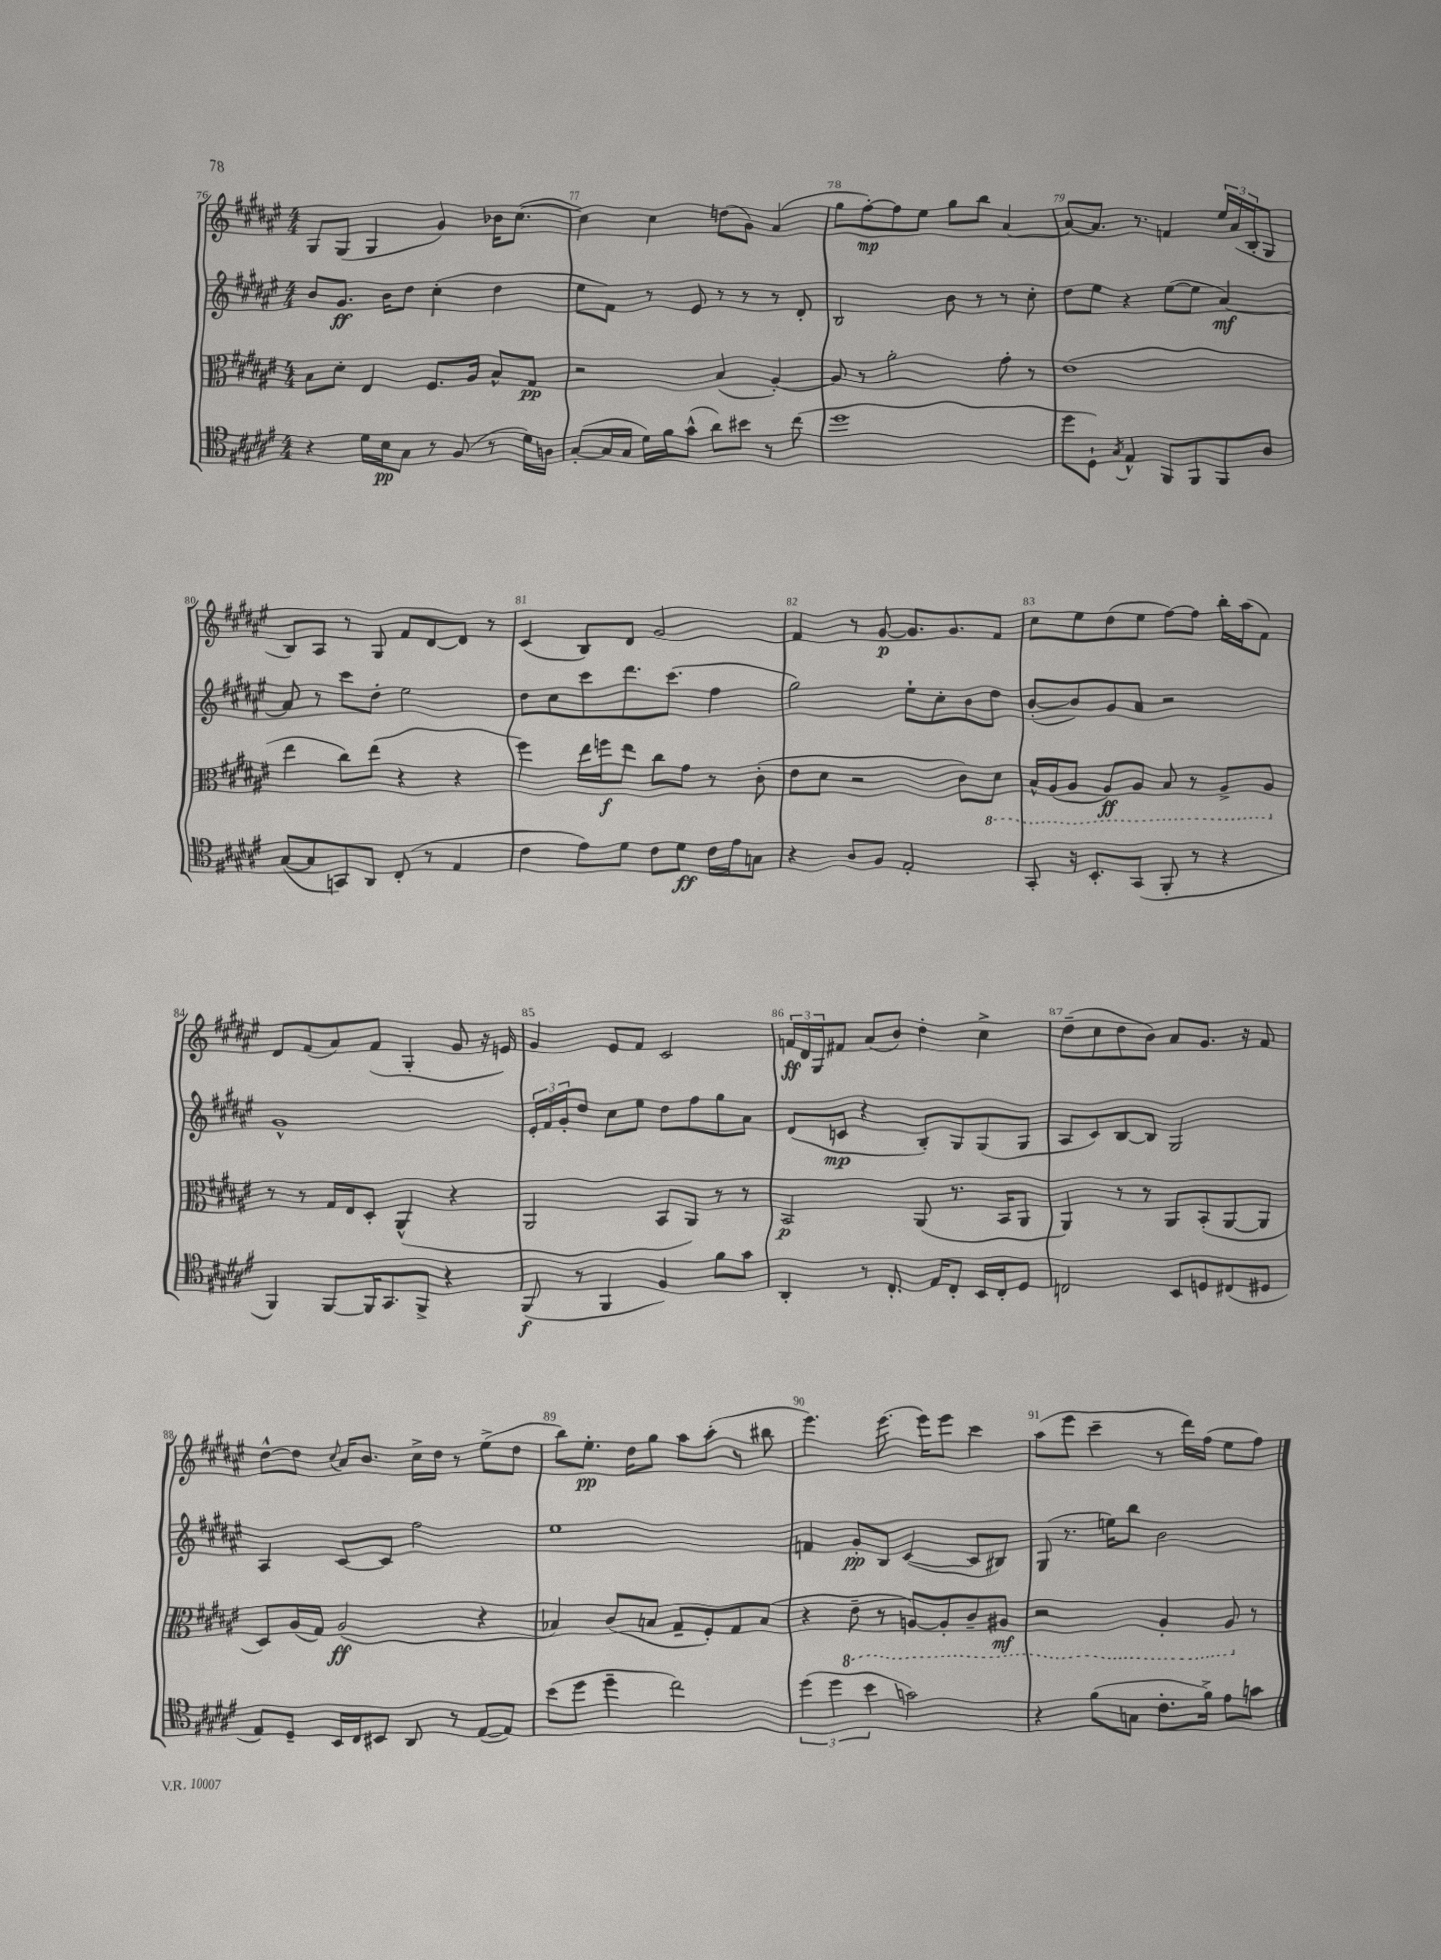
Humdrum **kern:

**kern	**kern	**kern	**kern
*staff4	*staff3	*staff2	*staff1
*clefC4	*clefC3	*clefG2	*clefG2
*k[f#c#g#d#a#e#]	*k[f#c#g#d#a#e#]	*k[f#c#g#d#a#e#]	*k[f#c#g#d#a#e#]
*M4/4	*M4/4	*M4/4	*M4/4
4r	8B\L	8b/L	8G#/L
.	8d#'\J	8.g#/J	(8G#/J
16d#\LL	4E#/	.	4G#/
16B\J	.	16b\LK	.
8G#\J	.	8dd#\J	.
8r	8.F#/L	(4cc#'\	4g#/)
(8F#/	.	.	.
.	16A#/Jk	.	.
8r	8B^^/L	4dd#\	16b-\LK
.	.	.	([8.cc#\J
16d#\LL)	8G#/J	.	.
16A\JJ	.	.	.
=	=	=	=
([8G#'/L	2r	8ee#\L	4cc#\])
16G#/]L	.	8f#\J)	.
16G#/JJ	.	.	.
16d#\LL)	.	8r	4cc#\
16f#\J	.	.	.
(8g#^^\J	.	8e#/	.
8a#\L)	(4B/	8r	(8dd\L
8b#\J	.	8r	8g#\J)
8r	[4A#'/)	8r	(4a#/
(8cc#\	.	8d#'/	.
=	=	=	=
1dd#	8A#/]	2B/	8gg#\L
.	8r	.	[8ff#'\)
.	2a#'\	.	8ff#\]
.	.	.	8ee#\J
.	.	8b\	8gg#\L
.	.	8r	8bb\J
.	8g#'\	8r	[4a#/
.	8r	8cc#'\	.
=	=	=	=
8dd#\L	(1e#	8dd#\L	8a#/_L
8D#`\J)	.	8ee#\J	8.a#/]J
8qG#/	.	.	.
4E#^^/	.	4r	.
.	.	.	8.r
8FF#/L	.	([8ee#\L	4f/
8FF#/	.	8ee#\]J	.
8FF#/	.	[4a#/)	24ee#/LL
.	.	.	(24a#/
.	.	.	24B'/J
8A#/J	.	.	8G#/J
=	=	=	=
([8G#/L	4ee#\	8a#/]	8B/L)
8G#/]	.	8r	8A#/J
8GG/)	8cc#\L)	8ccc#\L	8r
8AA#/J	(8ee#\J	8dd#'\J	8G#/
(8C#'/	4r	2ee#\	8f#/L
8r	.	.	[8d#/
4E#/	4r	.	8d#/]J
.	.	.	8r
=	=	=	=
4c#\	4ff#\)	8dd#\L	(4c#/
.	.	8cc#\	.
8e#\L)	16ee#\LL	8ccc#\	8B/L)
.	16ff\J	.	.
8d#\J	8ee#\J	8.ddd#\	8d#/J
8c#\L	8cc#\L	.	2g#/
.	.	(8.ccc#\J	.
8d#\J	8g#\J	.	.
16c#\LL	8r	4ff#\	.
16e#\J	.	.	.
8G\J	(8c#'\	.	.
=	=	=	=
4r	8e#\L	2gg#\)	4f#/
.	8d#\J	.	.
8A#/L	2r	.	8r
8F#/J	.	.	[8g#/
2E#'/	.	8ee#`\L	8.g#/]L
.	.	8cc#'\	.
.	.	.	8.g#/
.	8c#\L)	8b\	.
.	8D#\J	8dd#\J	8f#/J
=	=	=	=
8GG#'/	16BB^^/LL	([8b'/L	8cc#\L
.	(16AA#/J	.	.
16r	8AA#/J	8b/])	8ee#\
8.BB'/L	.	.	.
.	8AA#/L)	8g#/	(8dd#\
(8GG#/J	8AA#/J	8a#/J	8ee#\J
8FF#'/	8BB/	2r	[8ff#\L)
8r	8r	.	8ff#\]J
4r	8AA#^/L	.	16bb'\LL
.	.	.	(16aa#\J
.	8AA#/J	.	8f#\J)
=	=	=	=
4FF#/)	8r	1g#^^	8d#/L
.	8r	.	(8f#/
[8FF#/L	16G#/LL	.	8a#/)
.	16E#/J	.	.
16FF#/]K	8D#'/J	.	(8f#/J
8.GG#/	.	.	.
.	(4AA#^^/	.	4G#'/
8FF#^/J	.	.	.
4r	4r	.	8g#/
.	.	.	16r
.	.	.	16e/)
=	=	=	=
(8FF#/	2AA#/	24e#'/LL	4g#/
.	.	24f#/	.
.	.	24g#'/J	.
8r	.	8dd#/J	.
4FF#/	.	8cc#\L	8e#/L
.	.	8ee#\J	8f#/J
4F#/)	8BB/L	8dd#\L	2c#/
.	8AA#/J)	8ff#\	.
8f#\L	8r	8gg#\	.
8g#\J	8r	8a#\J	.
=	=	=	=
4AA#'/	2BB/	(8d#/L	24f/LL
.	.	.	24d#/
.	.	.	24G#/J
.	.	8c/J	8f#/J
8r	.	4r	(8a#/L
8.C#'/	.	.	8b/J)
.	(8AA#/	8B'/L)	4dd#'\
16E#/LK	.	.	.
8C#'/J	8.r	8G#/	.
16BB/LL	.	(8G#/	4cc#^\
16C#'/J	16BB/LK	.	.
8D#/J	8AA#/J	8G#/J	.
=	=	=	=
2C/	4AA#/)	8A#/L	(8dd#~\L
.	.	8c#/)	8cc#\
.	8r	[8B/	8dd#\
.	8r	8B/]J	8b\J)
8BB/L	8AA#/L	2G#/	8a#/L
8D/	(8BB'/	.	8.g#/J
(8C#/	[8AA#/	.	.
.	.	.	16r
8D#/J	8AA#/]J	.	8f#/
=	=	=	=
8E#/L)	8D#/L)	4A#/	[8dd#^^\L
8D#~/J	(16A#/L	.	8dd#\]J
.	16G#/JJ)	.	.
.	.	.	8qqcc#/
16BB/LL	(2A#/	[8c#/L	16a#/LK
16C#/J	.	.	8.b/J
8BB#/J	.	8c#/]J	.
8AA#/	.	2ff#\	16cc#^\LL
.	.	.	16dd#\JJ
8r	.	.	8r
([8E#/L	4r	.	(8ee#^\L
8E#/]J)	.	.	8dd#\J
=	=	=	=
(8b\L	4B-/)	1ee#	8bb\L)
8dd#\J	.	.	8.ee#'\J
4dd#~\	(8c#/L	.	.
.	.	.	16dd#\LK
.	8B/J	.	8gg#\J
2cc#\)	8G#~/L	.	8aa#\L
.	8F#'/)	.	(8aa#'\J
.	8G#/	.	8r
.	(8B/J	.	8bb#\
=	=	=	=
(6dd#\	4r	4f/	4.eee#\)
6dd#\	.	.	.
.	8E#~\	8g#'/L	.
6b\	.	.	.
.	8r	8B/J	[8.eee#\
2g\)	[8AA/L)	([4c#/	.
.	.	.	16eee#\]LK
.	8AA'/]	.	8eee#\J
.	8C#~/	8c#/]L	4ccc#\
.	8AA#/J	8B#/J)	.
=	=	=	=
4r	2r	(8G#/	(8aa#\L
.	.	8.r	8eee#\J
(8f#\L	.	.	4ccc#~\
.	.	16ee\LK)	.
8G\J	.	8bb\J	.
8.c#'\L	4AA#'/	2b\	8r
.	.	.	16ddd#\LL)
16f#^\Jk)	.	.	(16ff#\JJ
8e#\L	8AA#/	.	8ee#\L
8g\J	8r	.	8ff#\J)
==	==	==	==
*-	*-	*-	*-
